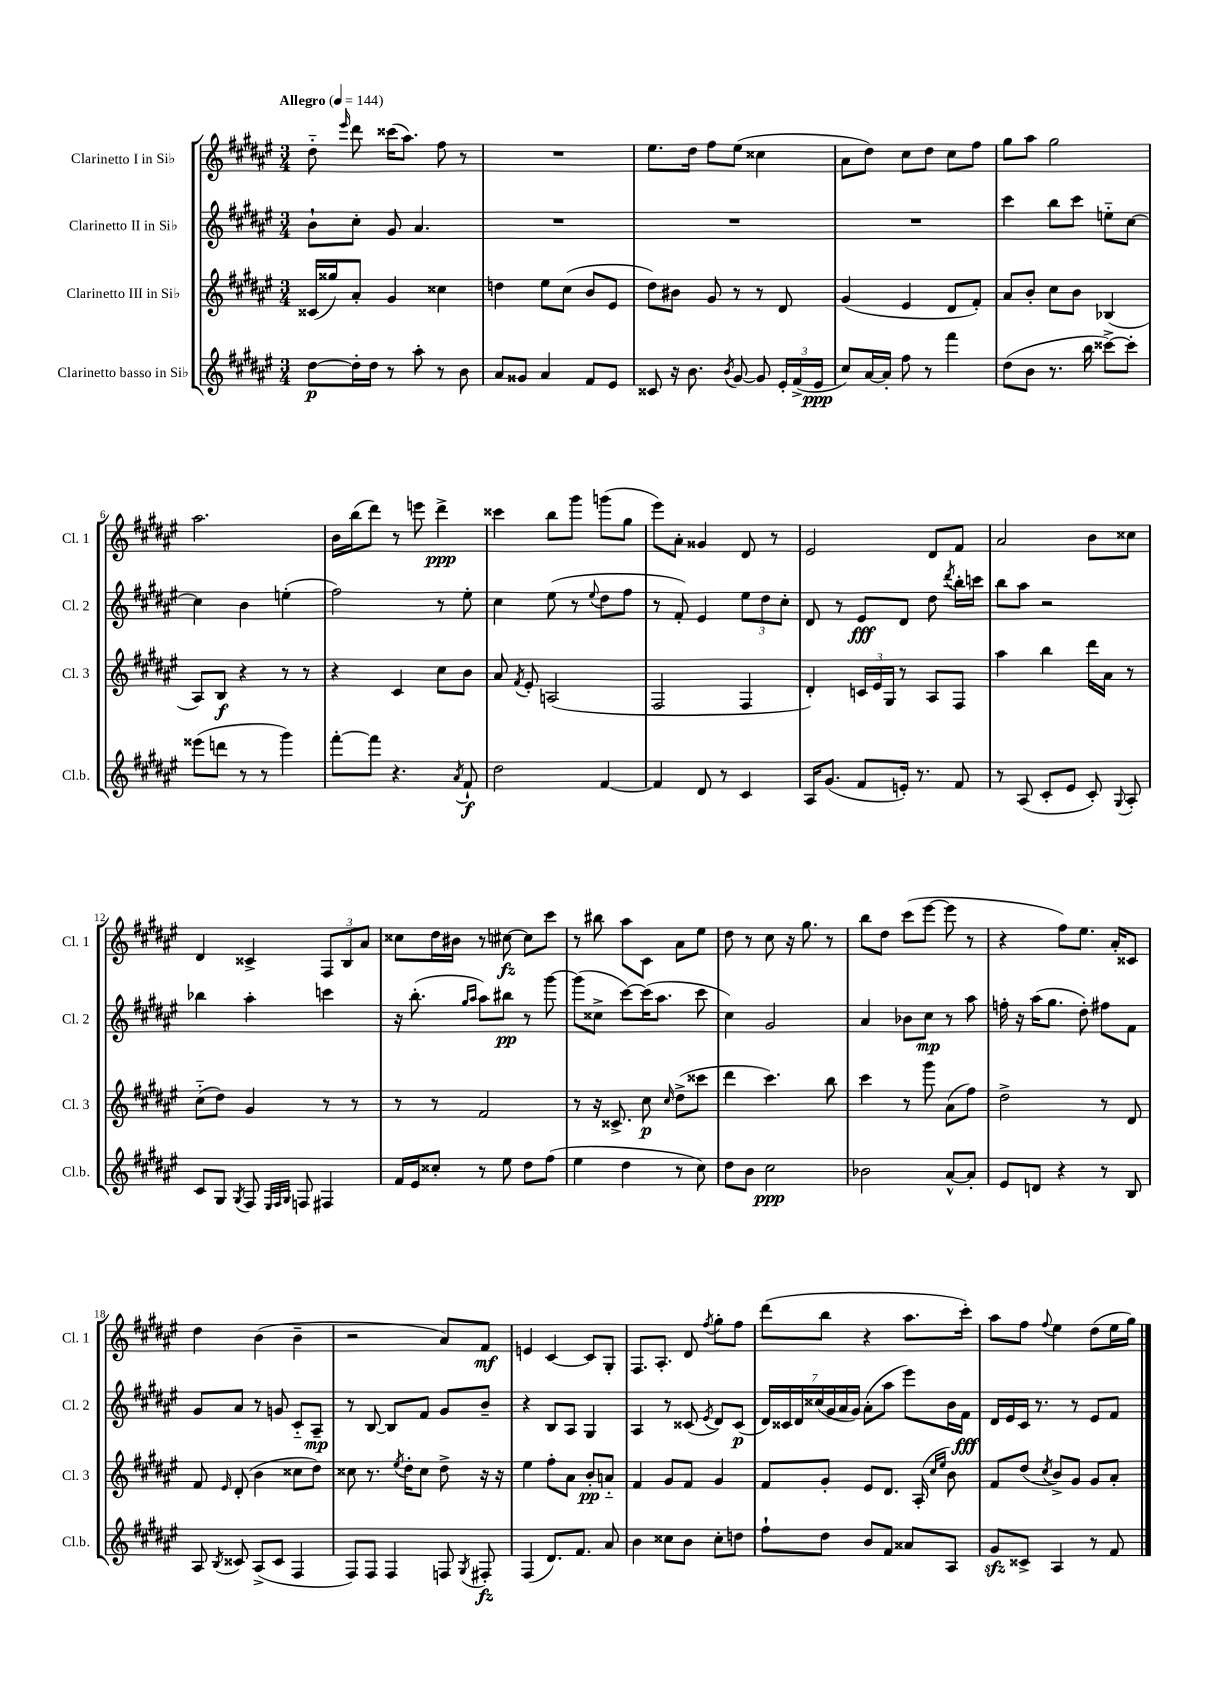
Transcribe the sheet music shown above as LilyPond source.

<<
\new StaffGroup <<
\new Staff = "s0" \with { instrumentName = "Clarinetto I in Sib" shortInstrumentName = "Cl. 1" } {
    \clef treble \key fis \major \numericTimeSignature \time 3/4 \tempo "Allegro" 4 = 144
    \autoBeamOff dis''8-_ \grace { eis'''16 } dis'''8 cisis'''16[( ais''8.]) fis''8 r8 |
    R2. |
    eis''8.[ dis''16] fis''8[ eis''8]( cisis''4 |
    ais'8[ dis''8]) cis''8[ dis''8] cis''8[ fis''8] |
    gis''8[ ais''8] gis''2 |
    ais''2. |
    b'16[ b''16( dis'''8]) r8 e'''8 dis'''4->\ppp |
    cisis'''4 b''8[ gis'''8] g'''8[( gis''8] |
    eis'''8[) ais'8]-. gisis'4 dis'8 r8 |
    eis'2 dis'8[ fis'8] |
    ais'2 b'8[ cisis''8] |
    dis'4 cisis'4-> \tuplet 3/2 { fis8[ b8 ais'8] } |
    cisis''8[ dis''16 bis'16] r8 cis''8~\fz cis''8[ cis'''8] |
    r8 bis''8 ais''8[ cis'8] ais'8[ eis''8] |
    dis''8 r8 cis''8 r16 gis''8. r8 |
    b''8[ dis''8] cis'''8[( eis'''8]~ eis'''8 r8 |
    r4 fis''8[) eis''8.] ais'16[-. cisis'8] |
    dis''4 b'4( b'4-- |
    r2 ais'8[) fis'8]\mf |
    e'4 cis'4~ cis'8[ gis8]-. |
    fis8.[ ais8.]-. dis'8 \acciaccatura { fis''8 } gis''8[-. fis''8] |
    dis'''8[( b''8] r4 ais''8.[ cis'''16]-.) |
    ais''8[ fis''8] \appoggiatura { fis''8 } eis''4 dis''8[( eis''16 gis''16]) \bar "|." |
}
\new Staff = "s1" \with { instrumentName = "Clarinetto II in Sib" shortInstrumentName = "Cl. 2" } {
    \clef treble \key fis \major \numericTimeSignature \time 3/4
    \autoBeamOff b'8[-! cis''8]-. gis'8 ais'4. |
    R2. |
    R2. |
    R2. |
    cis'''4 b''8[ cis'''8] e''8[-_ cis''8]~ |
    cis''4 b'4 e''4-.( |
    fis''2) r8 eis''8-. |
    cis''4 eis''8( r8 \appoggiatura { eis''8 } dis''8[ fis''8] |
    r8 fis'8-.) eis'4 \tuplet 3/2 { eis''8[ dis''8 cis''8]-. } |
    dis'8 r8 eis'8[\fff dis'8] dis''8 \acciaccatura { dis'''8 } b''16[-. c'''16] |
    b''8[ ais''8] r2 |
    bes''4 ais''4-. c'''4 |
    r16 b''8.-.( \grace { gis''16[ ais''16] } ais''8[) bis''8]\pp r8 gis'''8~ |
    gis'''8[( cisis''8]-> cis'''8[~) cis'''16( ais''8.] cis'''8 |
    cis''4) gis'2 |
    ais'4 bes'8[ cis''8]\mp r8 ais''8 |
    f''16-. r16 ais''16[( gis''8.] dis''8-.) fis''8[ fis'8] |
    gis'8[ ais'8] r8 g'8 cis'8[-_ ais8]--\mp |
    r8 b8~ b8[ fis'8] gis'8[ b'8]-- |
    r4 b8[ ais8] gis4 |
    ais4 r8 cisis'8( \acciaccatura { eis'8 } dis'8[) cisis'8]\p( |
    \tuplet 7/4 { dis'16[) cisis'16 dis'16 cisis''16( gis'16 ais'16 gis'16]) } ais'8[-.( ais''8] eis'''8[) b'16 fis'16]\fff |
    dis'16[ eis'16 cis'16] r8. r8 eis'8[ fis'8] \bar "|." |
}
\new Staff = "s2" \with { instrumentName = "Clarinetto III in Sib" shortInstrumentName = "Cl. 3" } {
    \clef treble \key fis \major \numericTimeSignature \time 3/4
    \autoBeamOff cisis'16[( gisis''16) ais'8]-. gis'4 cisis''4 |
    d''4 eis''8[ cis''8]( b'8[ eis'8] |
    dis''8[) bis'8] gis'8 r8 r8 dis'8 |
    gis'4( eis'4 dis'8[ fis'8]-.) |
    ais'8[ b'8]-. cis''8[ b'8] bes4( |
    ais8[) b8]\f r4 r8 r8 |
    r4 cis'4 cis''8[ b'8] |
    ais'8 \acciaccatura { fis'8 } eis'8-. a2( |
    fis2 fis4 |
    dis'4-.) \tuplet 3/2 { c'16[ eis'16 gis16] } r8 ais8[ fis8] |
    ais''4 b''4 dis'''16[ ais'16] r8 |
    cis''8[-_( dis''8]) gis'4 r8 r8 |
    r8 r8 fis'2 |
    r8 r16 cisis'8.-> cis''8\p \grace { cis''16 } dis''8[->( cisis'''8] |
    dis'''4 cis'''4.) b''8 |
    cis'''4 r8 gis'''8 ais'8[( fis''8]) |
    dis''2-> r8 dis'8 |
    fis'8 \grace { eis'16 } dis'8-.( b'4 cisis''8[ dis''8]) |
    cisis''8 r8. \acciaccatura { eis''8 } dis''16[-. cisis''8] dis''8-> r16 r16 |
    eis''4 fis''8[-. ais'8] b'8[-.\pp a'8]-_ |
    fis'4 gis'8[ fis'8] gis'4 |
    fis'8[ gis'8]-. eis'8[ dis'8.] ais16-.( \grace { cis''16[ eis''16] } b'8) |
    fis'8[ dis''8]( \acciaccatura { cis''8 } b'8[->) gis'8] gis'8[ ais'8]-. \bar "|." |
}
\new Staff = "s3" \with { instrumentName = "Clarinetto basso in Sib" shortInstrumentName = "Cl.b." } {
    \clef treble \key fis \major \numericTimeSignature \time 3/4
    \autoBeamOff dis''8[~\p dis''16-. dis''16] r8 ais''8-. r8 b'8 |
    ais'8[ gisis'8] ais'4 fis'8[ eis'8] |
    cisis'8 r16 b'8. \acciaccatura { b'8 } gis'8~ gis'8 \tuplet 3/2 { eis'16[-. fis'16->( eis'16]\ppp } |
    cis''8[) ais'16~ ais'16]-. fis''8 r8 fis'''4 |
    dis''8[( b'8] r8. b''16 cisis'''8[~->) cisis'''8]-. |
    eisis'''8[( d'''8] r8 r8 gis'''4) |
    fis'''8[~-. fis'''8] r4. \acciaccatura { ais'8 } fis'8-!\f |
    dis''2 fis'4~ |
    fis'4 dis'8 r8 cis'4 |
    ais16[ gis'8.]( fis'8[ e'16]-.) r8. fis'8 |
    r8 ais8( cis'8[-. eis'8] cis'8-.) \appoggiatura { gis8 } ais8-. |
    cis'8[ gis8] \acciaccatura { gis8 } fis8 \grace { eis32[ fis32 gis32] } f8 fis4 |
    fis'16[ eis'16 cisis''8]-. r8 eis''8 dis''8[ fis''8]( |
    eis''4 dis''4 r8 cis''8) |
    dis''8[ b'8] cis''2\ppp |
    bes'2 ais'8[~-^ ais'8]-. |
    eis'8[ d'8] r4 r8 b8 |
    ais8 \acciaccatura { b8 } cisis'8 ais8[->( cisis'8] fis4 |
    fis8[) fis8] fis4 f8 \acciaccatura { gis8 } fis8-.\fz |
    fis4( dis'8.[) fis'8.] ais'8 |
    b'4 cisis''8[ b'8] cisis''8[-. d''8] |
    fis''8[-! dis''8] b'8[ fis'8] aisis'8[ ais8] |
    gis'8[\sfz cisis'8]-> ais4 r8 fis'8 \bar "|." |
}
>>
>>
